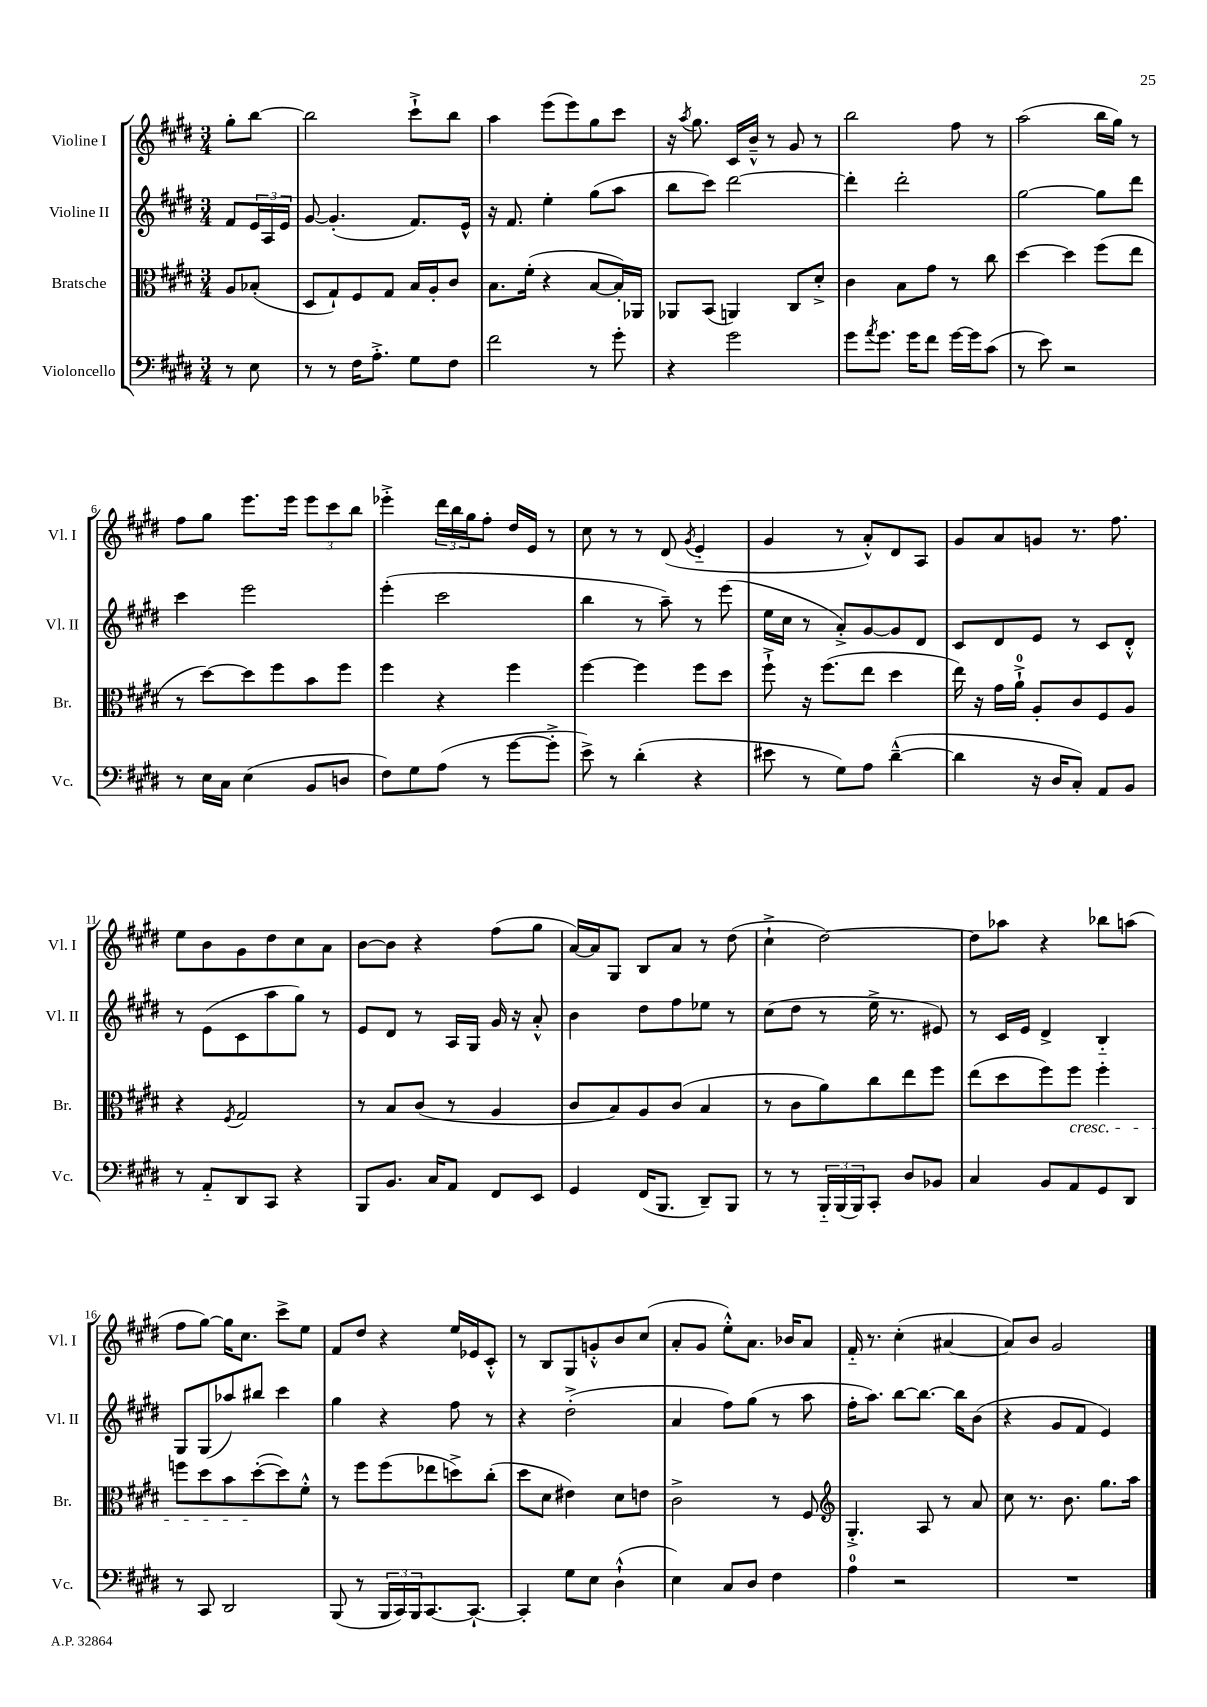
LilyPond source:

<<
\new StaffGroup <<
\new Staff = "s0" \with { instrumentName = "Violine I" shortInstrumentName = "Vl. I" } {
    \clef treble \key e \major \numericTimeSignature \time 3/4 \partial 4
    gis''8-. b''8~ |
    b''2 cis'''8-!-> b''8 |
    a''4 e'''8( e'''8) gis''8 cis'''8 |
    r16 \acciaccatura { a''8 } gis''8. cis'16 b'16---^ r8 gis'8 r8 |
    b''2 fis''8 r8 |
    a''2( b''16 gis''16) r8 |
    fis''8 gis''8 e'''8. e'''16 \tuplet 3/2 { e'''8 cis'''8 b''8 } |
    ees'''4-.-> \tuplet 3/2 { dis'''16 b''16 gis''16 } fis''8-. dis''16 e'16 r8 |
    cis''8 r8 r8 dis'8( \acciaccatura { gis'8 } e'4-_ |
    gis'4 r8 a'8-.-^) dis'8 a8 |
    gis'8 a'8 g'8 r8. fis''8. |
    e''8 b'8 gis'8 dis''8 cis''8 a'8 |
    b'8~ b'8 r4 fis''8( gis''8 |
    a'16~) a'16 gis8 b8 a'8 r8 dis''8( |
    cis''4-!-> dis''2~) |
    dis''8 aes''8 r4 bes''8 a''8( |
    fis''8 gis''8~) gis''16 cis''8. cis'''8-> e''8 |
    fis'8 dis''8 r4 e''16 ees'16 cis'8-.-^ |
    r8 b8 gis8 g'8-.-^ b'8 cis''8( |
    a'8-. gis'8 e''8-.-^) a'8. bes'16 a'8 |
    fis'16-_ r8. cis''4-.( ais'4~ |
    ais'8) b'8 gis'2 \bar "|." |
}
\new Staff = "s1" \with { instrumentName = "Violine II" shortInstrumentName = "Vl. II" } {
    \clef treble \key e \major \numericTimeSignature \time 3/4 \partial 4
    fis'8 \tuplet 3/2 { e'16 a16 e'16 } |
    gis'8~ gis'4.-.( fis'8.) e'16-^ |
    r16 fis'8. e''4-. gis''8( a''8 |
    b''8 cis'''8) dis'''2~ |
    dis'''4-. dis'''2-. |
    gis''2~ gis''8 dis'''8 |
    cis'''4 e'''2 |
    e'''4-.( cis'''2 |
    b''4 r8 a''8--) r8 e'''8( |
    e''16 cis''16 r8 a'8-.->) gis'8~ gis'8 dis'8 |
    cis'8 dis'8 e'8 r8 cis'8 dis'8-.-^ |
    r8 e'8( cis'8 a''8 gis''8) r8 |
    e'8 dis'8 r8 a16 gis16 gis'16 r16 a'8-.-^ |
    b'4 dis''8 fis''8 ees''8 r8 |
    cis''8( dis''8 r8 e''16-> r8. eis'8) |
    r8 cis'16 e'16 dis'4-> b4-_ |
    gis8 gis8( aes''8) bis''8 cis'''4 |
    gis''4 r4 fis''8 r8 |
    r4 dis''2-.->( |
    a'4 fis''8) gis''8( r8 a''8 |
    fis''16-. a''8.) b''8~ b''8.~ b''16 b'8( |
    r4 gis'8 fis'8 e'4) \bar "|." |
}
\new Staff = "s2" \with { instrumentName = "Bratsche" shortInstrumentName = "Br." } {
    \clef alto \key e \major \numericTimeSignature \time 3/4 \partial 4
    a8 bes8-.( |
    dis8 gis8-!) fis8 gis8 b16 a16-. cis'8 |
    b8. fis'16-.( r4 b8~ b16-.) aes,16 |
    aes,8 b,8( a,4) cis8 dis'8-.-> |
    cis'4 b8 gis'8 r8 cis''8 |
    dis''4~ dis''4 fis''8( e''8 |
    r8 dis''8~) dis''8 fis''8 b'8 fis''8 |
    fis''4 r4 fis''4 |
    fis''4~ fis''4 fis''8 dis''8 |
    fis''8-!-> r16 fis''8.( e''8 dis''4 |
    e''16) r16 gis'16 a'16-0-!-> a8-. cis'8 fis8 a8 |
    r4 \acciaccatura { fis8 } gis2 |
    r8 b8 cis'8( r8 a4 |
    cis'8 b8) a8 cis'8( b4 |
    r8 cis'8 a'8) cis''8 e''8 fis''8 |
    e''8( dis''8 fis''8) fis''8\cresc fis''4-. |
    f''8 dis''8 b'8 dis''8~-.\!( dis''8) fis'8-.-^ |
    r8 fis''8 fis''8( ees''8 d''8->) cis''8-.( |
    dis''8 dis'8 eis'4) dis'8 e'8 |
    cis'2-> r8 fis8 |
    \clef treble gis4.-.-> a8 r8 a'8 |
    cis''8 r8. b'8. gis''8. a''16 \bar "|." |
}
\new Staff = "s3" \with { instrumentName = "Violoncello" shortInstrumentName = "Vc." } {
    \clef bass \key e \major \numericTimeSignature \time 3/4 \partial 4
    r8 e8 |
    r8 r8 fis16 a8.-.-> gis8 fis8 |
    fis'2 r8 gis'8-. |
    r4 gis'2 |
    gis'8 \acciaccatura { a'8 } gis'8. gis'16 fis'8 gis'16~ gis'16 cis'8( |
    r8 e'8) r2 |
    r8 e16 cis16 e4( b,8 d8 |
    fis8) gis8 a8( r8 gis'8~ gis'8-.-> |
    e'8->) r8 dis'4-.( r4 |
    eis'8 r8 gis8) a8 dis'4~---^( |
    dis'4 r16 dis16 cis8-.) a,8 b,8 |
    r8 a,8-_ dis,8 cis,8 r4 |
    b,,8 b,8. cis16 a,8 fis,8 e,8 |
    gis,4 fis,16( b,,8. dis,8--) b,,8 |
    r8 r8 \tuplet 3/2 { b,,16-_ b,,16( b,,16) } cis,8-. dis8 bes,8 |
    cis4 b,8 a,8 gis,8 dis,8 |
    r8 cis,8 dis,2 |
    b,,8( r8 \tuplet 3/2 { b,,16 cis,16) b,,16 } cis,8.~ cis,8.~-! |
    cis,4-. gis8 e8 dis4-!-^( |
    e4) cis8 dis8 fis4 |
    a4-0 r2 |
    R2. \bar "|." |
}
>>
>>
